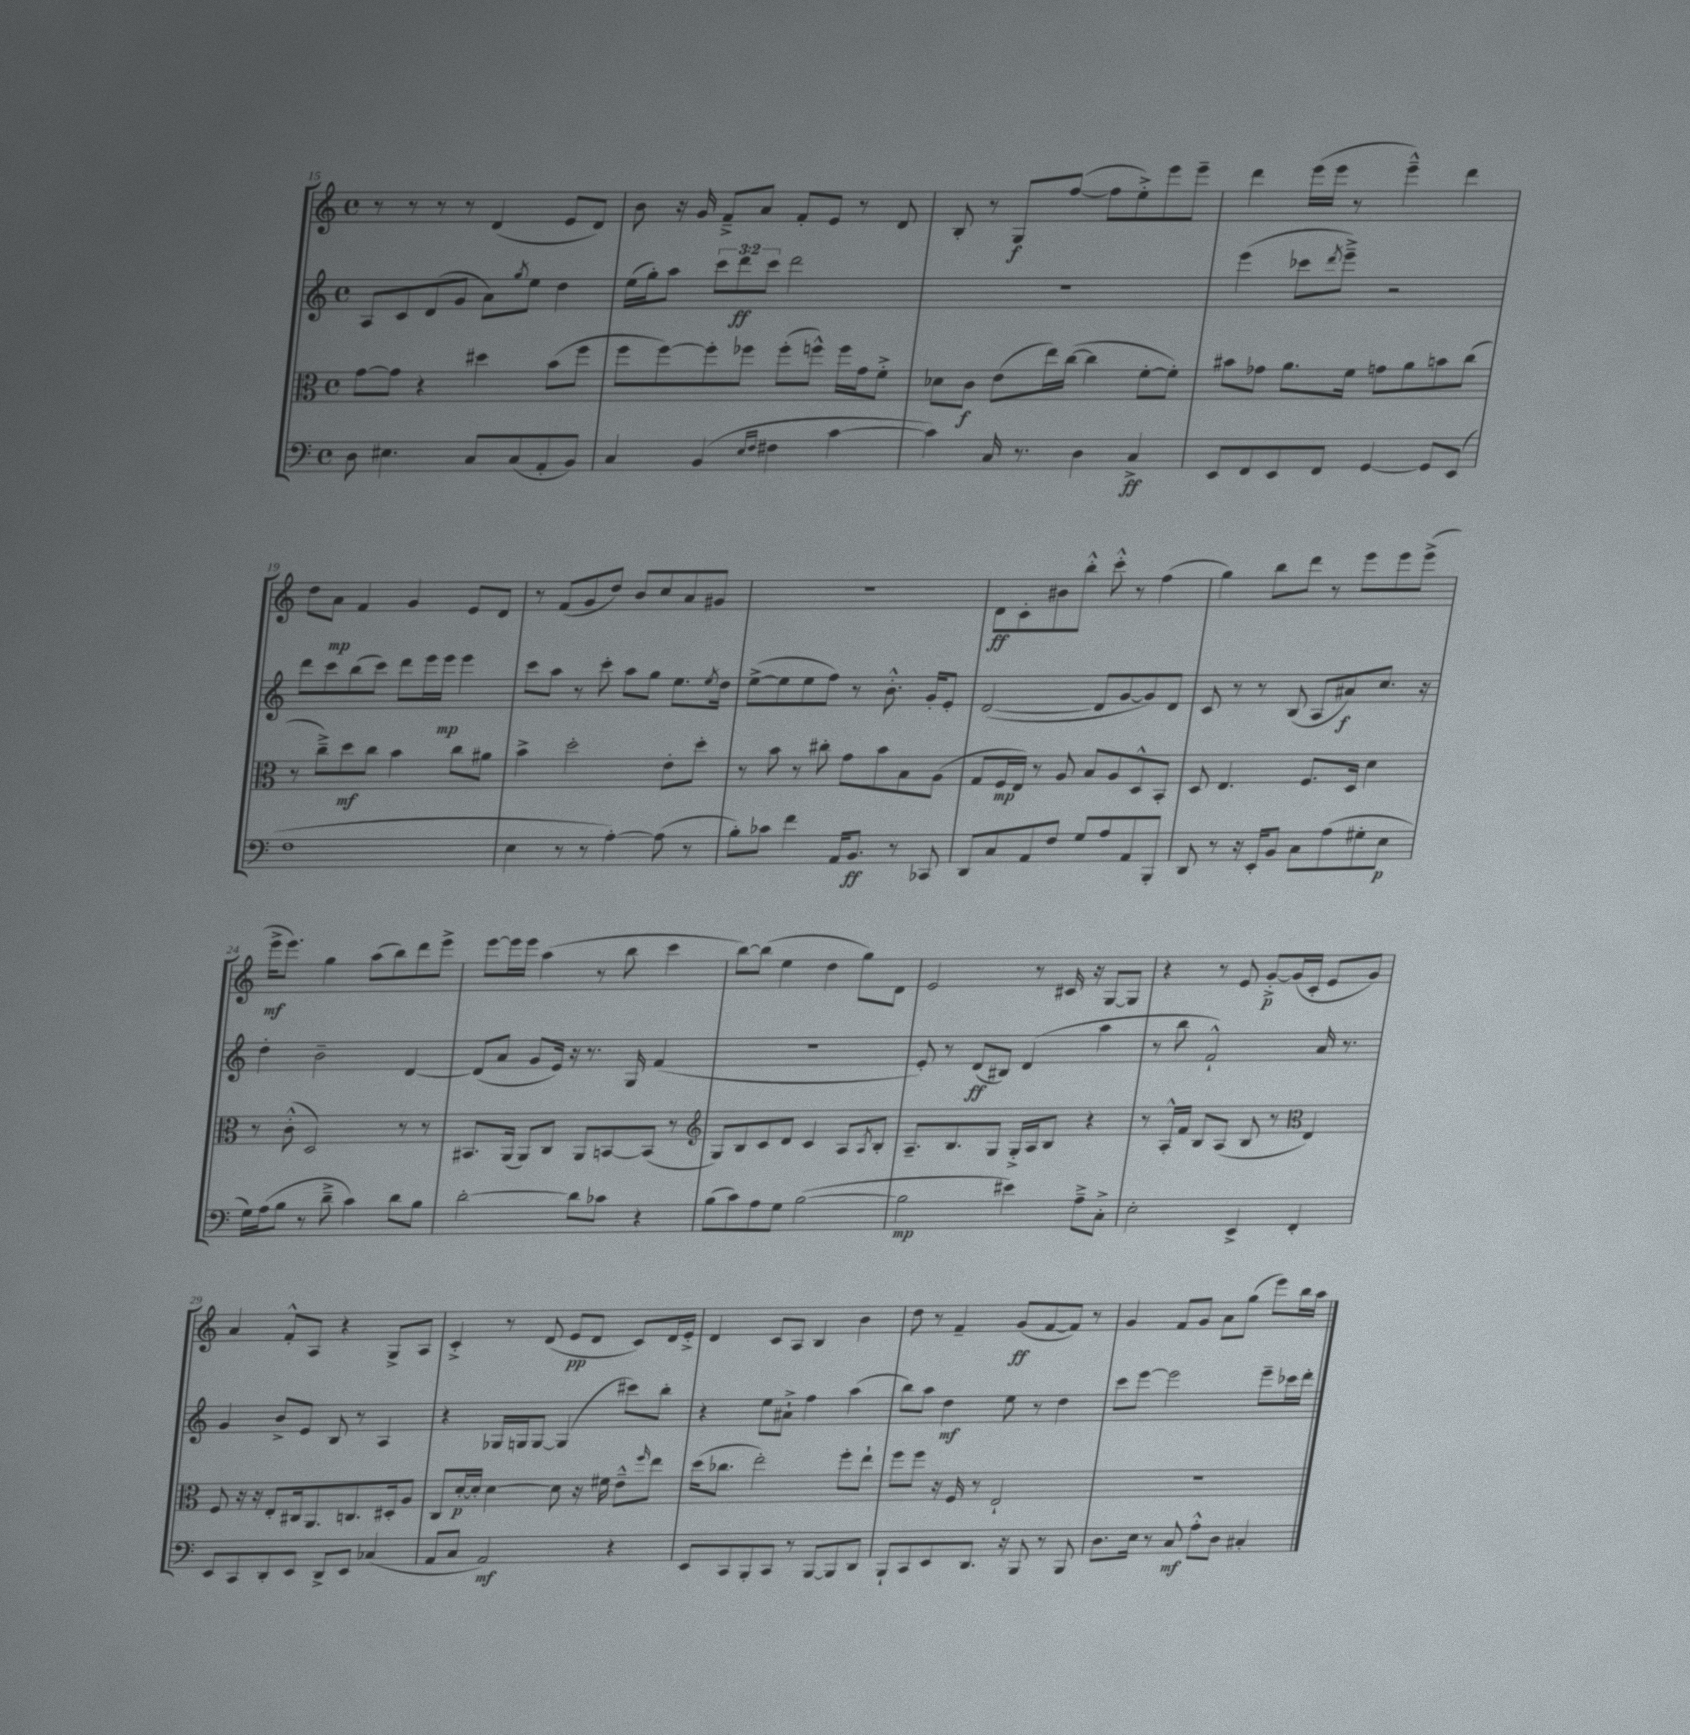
<<
\new StaffGroup <<
\new Staff = "s0" {
    \clef treble \key c \major \defaultTimeSignature \time 4/4
    r8 r8 r8 r8 d'4( e'8 d'8) |
    b'8 r16 g'16 f'8---> a'8 f'8-. e'8 r8 d'8 |
    b8-. r8 g8\f f''8~( f''8 e''8-.->) e'''8 e'''8-- |
    d'''4 e'''16( e'''16 r8 e'''4---^) d'''4 |
    d''8 a'8\mp f'4 g'4 e'8 d'8 |
    r8 f'8( g'8 d''8) b'8 c''8 a'8 gis'8 |
    r1 |
    d'8\ff c'8-. bis'8 b''8-.-^ c'''8-.-^ r8 f''4( |
    g''4) b''8 d'''8 r8 e'''8 e'''8 e'''8->( |
    e'''16->\mf e'''8.) g''4 a''8( b''8) d'''8 e'''8-> |
    e'''8~ e'''16 e'''16 a''4( r8 b''8 c'''4 |
    b''8~) b''8( e''4 d''4 g''8) d'8 |
    e'2 r8 cis'16 r16 g8~ g8 |
    r4 r8 e'8 g'8~-.->\p g'16( c'16-. e'8 g'8) |
    a'4 f'8-.-^ a8 r4 g8-> a8 |
    c'4-.-> r8 d'8( e'8\pp d'8 c'8) d'16 e'16-.-> |
    d'4 c'8 a8 b4 b'4 |
    d''8 r8 f'4-- g'8\ff( f'8~ f'8) r8 |
    g'4 f'8 g'8 a'8 g''8( e'''8) b''16 a''16 \bar "|." |
}
\new Staff = "s1" {
    \clef treble \key c \major \defaultTimeSignature \time 4/4 \override Staff.TupletNumber.text = #tuplet-number::calc-fraction-text
    a8 c'8 d'8( g'8 a'8) \acciaccatura { g''8 } e''8 d''4 |
    e''16( g''16-.) a''8 \tuplet 3/2 { c'''8 d'''8\ff c'''8 } d'''2 |
    R1 |
    e'''4( ces'''8 \acciaccatura { d'''8 } e'''8--->) r2 |
    d'''8 c'''8 b''8( c'''8) d'''8 e'''16 e'''16\mp e'''4 |
    c'''8 a''8 r8 c'''8-. a''8 g''8 e''8. \acciaccatura { e''8 } d''16 |
    e''8~->( e''8 e''8 f''8) r8 b'8.-.-^ g'16-. e'8-. |
    d'2~( d'8 g'8~ g'8) d'8 |
    c'8 r8 r8 b8( a8 ais'8\f) c''8. r16 |
    d''4-. b'2-- d'4~ |
    d'8( a'8 g'8 e'16) r16 r8. g16 f'4( |
    R1 |
    e'8-.) r8 d'8\ff( bis8) d'4( a''4 |
    r8 b''8 f'2-!-^) a'16 r8. |
    g'4 b'8-> e'8 b8 r8 a4 |
    r4 ges16 g16 g8~ g4( cis'''8) b''8-. |
    r4 e''8 ais'8-!-> f''4 a''4( |
    b''8) a''8 d''4\mf e''8 r8 d''4 |
    c'''8 e'''8~ e'''2 e'''8-- ces'''16 d'''16-. \bar "|." |
}
\new Staff = "s2" {
    \clef alto \key c \major \defaultTimeSignature \time 4/4
    g'8~ g'8 r4 dis''4 b'8( f''8 |
    f''8 f''8~) f''8-. fes''8 fes''8-.( f''8-^) f''16 g'16 f'8-.-> |
    des'8 c'8\f e'8( e''16) c''16~( c''4 f'8~-. f'8-.) |
    bis'8 ges'8 a'8. f'16 g'8 a'8 b'8 c''8( |
    r8 c''8--->) d''8\mf c''8 b'4 c''8 ais'8 |
    b'4-> d''2-. e'8-. d''8-. |
    r8 b'8 r8 cis''8-. g'8 b'8 b8 a8( |
    g8 f16\mp e16) r8 a8 b8 a8 d8-^ b,8-. |
    d8 e4. f8. d16 d'4 |
    r8 c'8-.-^( d2) r8 r8 |
    bis,8. a,16( a,8) c8 a,8 b,8~ b,8( r8 |
    \clef treble g8) b8 c'8 d'8 c'4 a8 \acciaccatura { a8 } b8-. |
    a8.-- b8. g8 g16-.-> a16 b8 r4 |
    r8 a16-.-^ f'16 b8 a8( b8 r8 \clef alto e4) |
    f8 r16 r16 e8-. cis16 a,8. c8. dis16-. a8 |
    c8 d'16~-.\p d'16-. d'4~ d'8 r16 fis'16 e'8---^ \grace { f''16 } e''8 |
    d''16( ces''8. e''2-.) f''8-. e''8-! |
    f''8 f''8 r16 f16 r8 e2-! |
    R1 \bar "|." |
}
\new Staff = "s3" {
    \clef bass \key c \major \defaultTimeSignature \time 4/4
    d8 eis4. c8 c8( a,8-. b,8) |
    c4 b,4( \grace { e16 f16 } fis4 c'4~ |
    c'4) c16 r8. d4 c4->\ff |
    e,8 f,8 e,8 f,8 g,4~ g,8 e,8( |
    f1 |
    e4 r8 r8 a4~-.) a8( r8 |
    b8-.) ces'8 f'4 a,16 b,8.\ff r8 ces,8 |
    d,8 c8 a,8 f8 g8 a8 a,8 b,,8-. |
    d,8 r8 r16 e,16-. b,8 c8 a8( gis8-. e8\p |
    g16) a16( b8 r8 d'8---> c'4) d'8 b8 |
    d'2~-. d'8 ces'8 r4 |
    b8( c'8) a8 g8 b2~( |
    b2\mp eis'4) a8---> c8-.-> |
    e2-. e,4-> f,4-. |
    e,8 c,8 d,8-. e,8 d,8-> e,8 ces4( |
    a,8 c8 a,2\mf) r4 |
    e,8 c,8 b,,8-. c,8 r8 b,,8~ b,,8 d,8 |
    b,,8-! c,8 e,8 d,8. r16 b,,8 r8 b,,8 |
    d8. e16 r8 c8\mf a8-.-^ d8 cis4-. \bar "|." |
}
>>
>>
\layout { \context { \Score currentBarNumber = #15 } }
